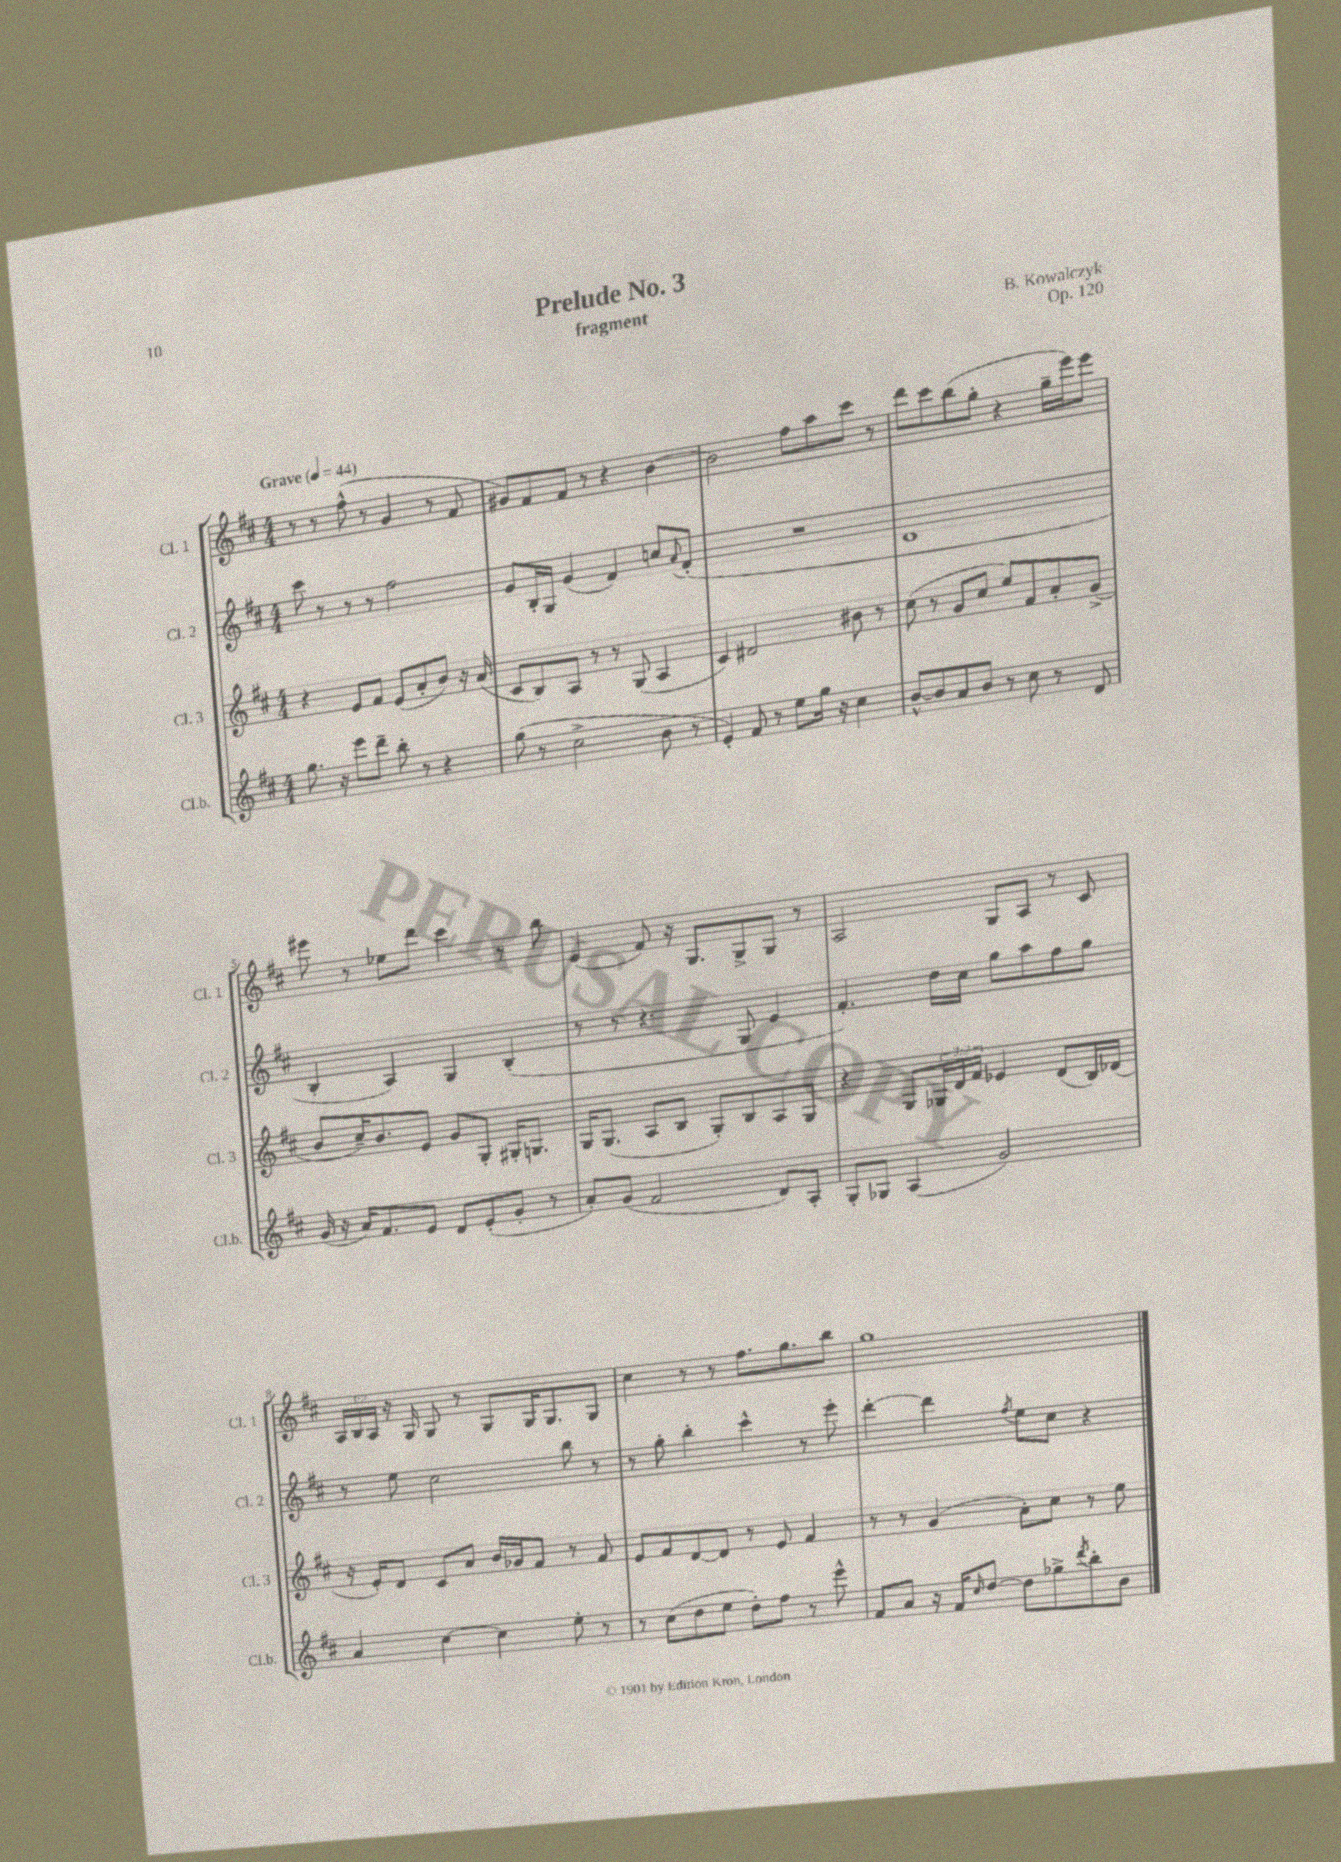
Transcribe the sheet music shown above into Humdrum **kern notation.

**kern	**kern	**kern	**kern
*part4	*part3	*part2	*part1
*staff4	*staff3	*staff2	*staff1
*I"Cl.b.	*I"Cl. 3	*I"Cl. 2	*I"Cl. 1
*I'Cl.b.	*I'Cl. 3	*I'Cl. 2	*I'Cl. 1
*clefG2	*clefG2	*clefG2	*clefG2
*k[f#c#]	*k[f#c#]	*k[f#c#]	*k[f#c#]
*M4/4	*M4/4	*M4/4	*M4/4
*MM44	*MM44	*MM44	*MM44
=1	=1	=1	=1
!	!	!	!LO:TX:a:B:t=Grave
8.gg\	4r	8ccc#\	8r
.	.	8r	8r
16r	.	.	.
8eee\L	8e/L	8r	(8ff#^^\
8ddd~\J	8f#/J	8r	8r
8bb'\	(8e/L	2ff#\	4g/
8r	8a'/	.	.
4r	8b/J)	.	8r
.	16r	.	8f#/
.	(16a/	.	.
=2	=2	=2	=2
(8gg\	8c#/L	8g/L	8g#X/L)
8r	8B/)	16B'/L	8f#/
.	.	16G/JJ	.
2cc#^\	8A/J	(4g/	8f#/J
.	8r	.	8r
.	8r	4f#/)	4r
.	(8G/	.	.
8b\	4A/	8ccn/L	[4b\
.	.	8qqa/	.
8r	.	(8f#'/J	.
=3	=3	=3	=3
4e'/)	4c#/)	1r	2b\]
8f#/	2d#X/	.	.
8r	.	.	.
8ee\L	.	.	8ff#\L
16gg\Jk	.	.	8aa\
16r	.	.	.
4cc#\	8b#X\	.	8ccc#\J
.	8r	.	8r
=4	=4	=4	=4
[8b^^/L	(8cc#\	1d	8ddd\L
8b/]	8r	.	8ccc#\
8a/	8g/L	.	(8bb\
8b/J	8cc#/J	.	8gg'\J
8r	8ee/L)	.	4r
8cc#\	8f#/	.	.
8r	8a'/	.	16gg~\LL
.	.	.	16eee\J)
8d/	(8g^/J	.	8eee\J
!!LO:LB:g=z
=5	=5	=5	=5
(16g/	8b/L	4B'/	8eee#X\
16r	.	.	.
16a/KL)	16cc#~/K)	.	8r
8.f#/	8.b/	.	.
.	.	4A/)	8ee-X\L
8e/J	8e/J	.	8ddd\J
8d/L	8g/L	4G/	4ccc#\
(8e'/	8G'/J	.	.
8g'/J	16G#X'/KL	(4B'/	8r
.	8.Gn/J	.	.
8r	.	.	8bb\
=6	=6	=6	=6
8a'/L)	16G/KL	8r	(4e/
.	(8.G/J	.	.
(8g/J	.	8r	.
2f#/	8A/L	4.r	8f#/)
.	8B/J	.	16r
.	.	.	8.G/L
.	8G'/L)	.	.
.	8B/	8G/	8G^/
8d/L)	8A/	4e/	8G/J
8A'/J	8G/J	.	8r
=7	=7	=7	=7
8G'/L	4r	4.f#'/)	2A/
8G-X/J	.	.	.
(4A/	8G/L	.	.
.	24G-X/L	16dd\LL	.
.	24d/	.	.
.	.	16cc#\JJ	.
.	24f#/JJ	.	.
2g/)	4e-X/	8gg\L	8G/L
.	.	8aa\	8A/J
.	(8d/L	8ff#\	8r
.	16B/L)	8gg\J	8c#/
.	(16d-X/JJ	.	.
!!LO:LB:g=z
=8	=8	=8	=8
4a/	16r	8r	24A/LL
.	.	.	24B/
.	16e'/KL)	.	.
.	.	.	24A/JJ
.	8d/J	8ee\	16r
.	.	.	16G/
[4cc#\	8c#/L	2cc#\	8G/
.	8a/J	.	8r
4cc#\]	16b/LL	.	8G/L
.	16g-X/J	.	.
.	8f#/J	.	16G/K
.	.	.	8.G/
8ee'\	8r	8bb\	.
8r	8f#/	8r	8G/J
=9	=9	=9	=9
8r	8e/L	8r	4cc#\
(8cc#\L	8f#/	8gg'\	.
8dd\	[8d/	4bb'\	8r
8ee\J	8d/J]	.	8r
8dd'\L)	8r	4ccc#^^\	8.ff#\L
8ff#\J	8e/	.	.
.	.	.	8.gg\
8r	4f#/	8r	.
8eee^^\	.	8eee'\	8bb\J
=10	=10	=10	=10
8f#/L	8r	[4ddd'\	1gg
8a/J	8r	.	.
16r	(4g/	4ddd\]	.
16f#/KL	.	.	.
16qqcc#/	.	.	.
[8dd/J	.	.	.
.	.	8qff#/	.
8dd\L]	8a'\L)	8ee\L	.
8gg-X^\	8cc#\J	8cc#\J	.
8qddd/	.	.	.
8bb'\	8r	4r	.
8b\J	8ee\	.	.
==	==	==	==
*-	*-	*-	*-
